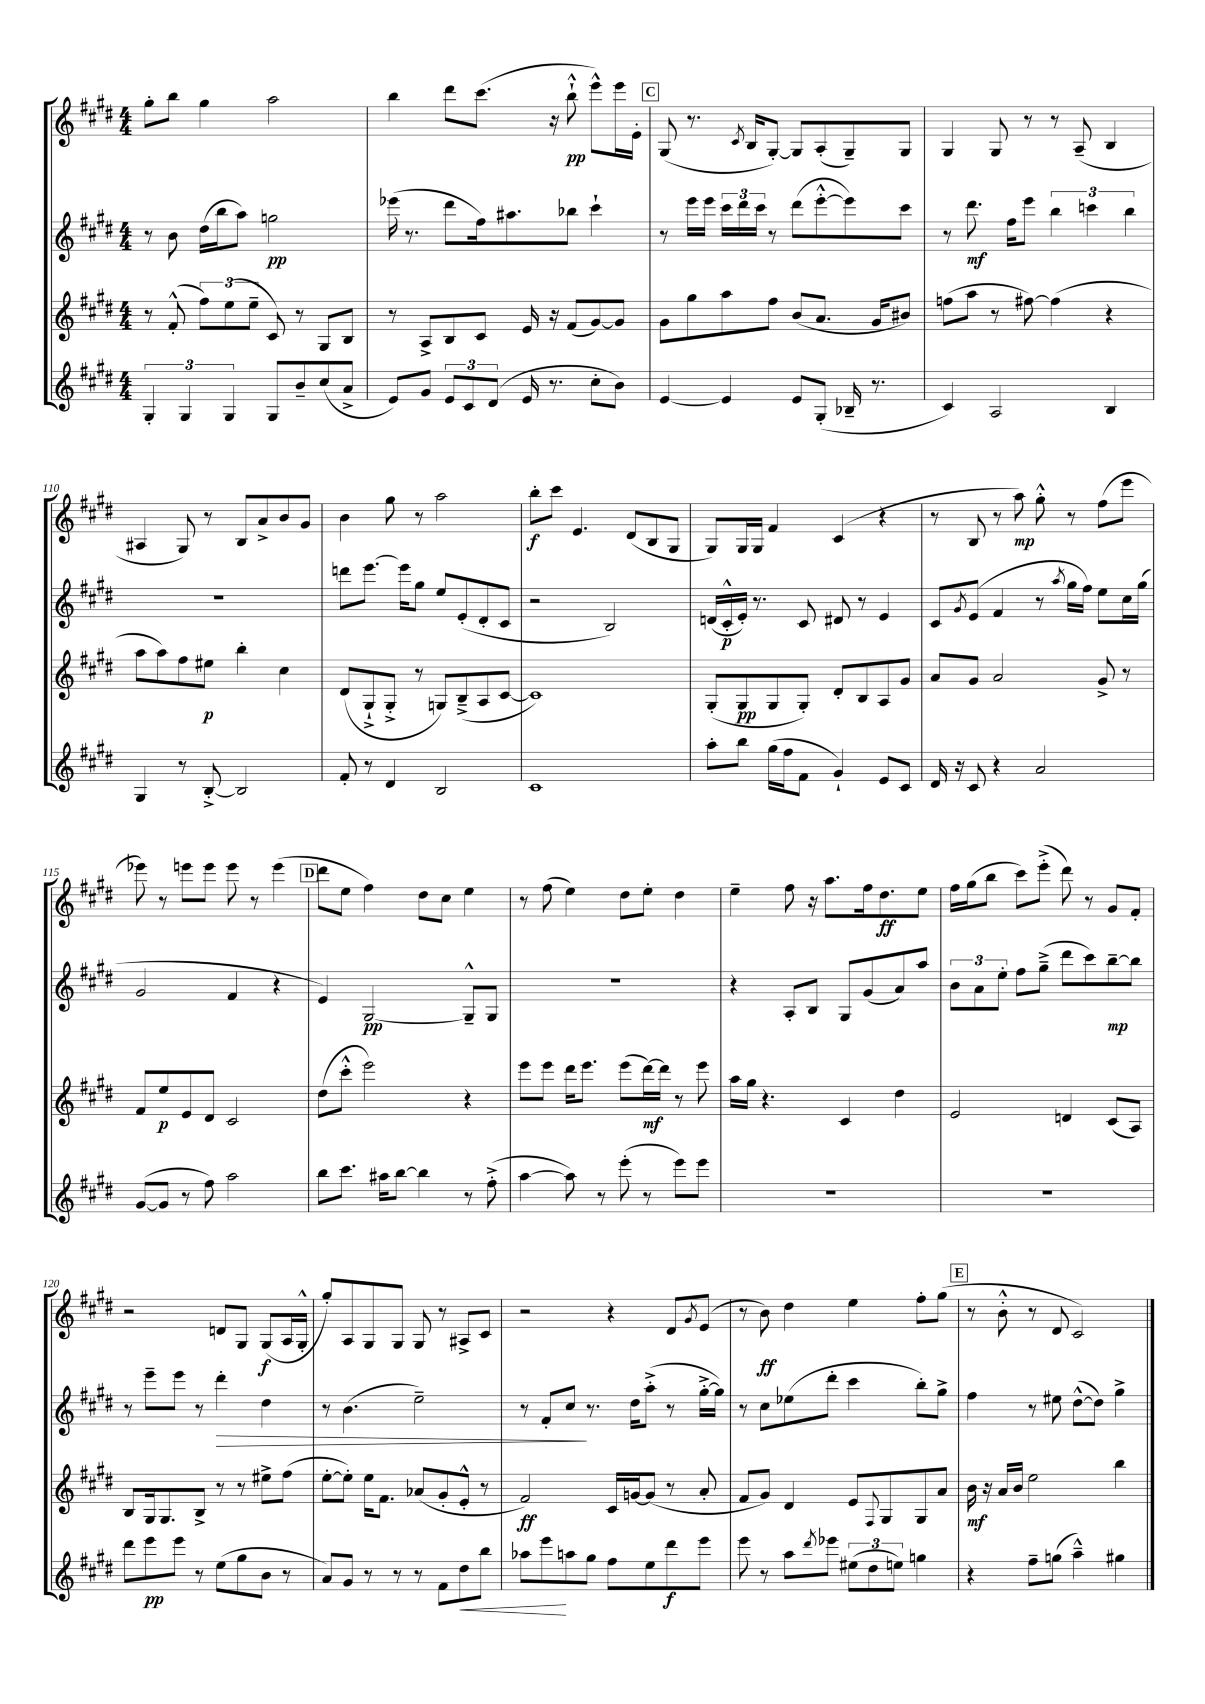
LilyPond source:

<<
\new StaffGroup <<
\new Staff = "s0" {
    \clef treble \key e \major \numericTimeSignature \time 4/4
    gis''8-. b''8 gis''4 a''2 |
    b''4 dis'''8 cis'''8.( r16 b''8-!-^\pp e'''8-^) e'''16 e'16-. |
    \mark \markup { \box "C" } gis8( r8. \acciaccatura { cis'8 } b16 gis8~-.) gis8 a8-.( gis8--) gis8 |
    gis4 gis8 r8 r8 a8--( b4 |
    ais4 gis8) r8 b8 a'8-> b'8 gis'8 |
    b'4 gis''8 r8 a''2 |
    b''8-.\f cis'''8 e'4. dis'8( b8 gis8 |
    gis8) gis16 gis16 fis'4 cis'4( r4 |
    r8 b8 r8 a''8\mp) gis''8-.-^ r8 fis''8( e'''8 |
    ees'''8) r8 e'''8 e'''8 e'''8 r8 e'''4( |
    \mark \markup { \box "D" } dis'''8 e''8 fis''4) dis''8 cis''8 e''4 |
    r8 fis''8( e''4) dis''8 e''8-. dis''4 |
    e''4-- fis''8 r16 a''8. fis''16 dis''8.\ff e''8 |
    fis''16 gis''16( b''8 cis'''8) e'''8-.->( dis'''8) r8 gis'8 fis'8-. |
    r2 d'8 gis8 gis8\f( a16 gis16-.-^ |
    gis''8-.) a8 gis8 gis8 gis8 r8 ais8-> cis'8 |
    r2 r4 dis'8 \acciaccatura { gis'8 } e'8( |
    r8 b'8\ff) dis''4 e''4 fis''8-. gis''8( |
    \mark \markup { \box "E" } r8 b'8-.-^ r8 dis'8 cis'2) \bar "|." |
}
\new Staff = "s1" {
    \clef treble \key e \major \numericTimeSignature \time 4/4
    r8 b'8 dis''16( b''16 a''8) g''2\pp |
    ees'''16( r8. dis'''8 fis''16) ais''8. bes''8 cis'''4-! |
    \mark \markup { \box "C" } r8 e'''16 e'''16 \tuplet 3/2 { cis'''16 dis'''16 cis'''16 } r8 dis'''8( e'''8~-.-^ e'''8) cis'''8 |
    r8 dis'''8.\mf fis''16 e'''8 \tuplet 3/2 { b''4 c'''4 b''4 } |
    R1 |
    d'''8 e'''8.~ e'''16 gis''8 e''8 e'8-.( dis'8-. cis'8 |
    r2 b2) |
    d'16( cis'16-.-^\p e'16-.) r8. cis'8 dis'8 r8 e'4 |
    cis'8 \acciaccatura { gis'8 } e'8( fis'4 r8 \acciaccatura { a''8 } gis''16 fis''16) e''8 cis''16 gis''16( |
    gis'2 fis'4 r4 |
    \mark \markup { \box "D" } e'4) gis2~\pp gis8---^ gis8 |
    R1 |
    r4 a8-. b8 gis8 gis'8( a'8) a''8 |
    \tuplet 3/2 { b'8 a'8 e''8-. } fis''8 gis''8--->( dis'''8 cis'''8) b''8~--\mp b''8 |
    r8 e'''8-- e'''8 r8 dis'''4-.\> dis''4 |
    r8 b'4.( e''2--) |
    r8 fis'8-. cis''8\! r8. dis''16 a''8-.->( r8 gis''16~-.-> gis''16) |
    r8 cis''8 ees''8( dis'''8-. cis'''4 b''8-.) gis''8-> |
    \mark \markup { \box "E" } fis''4 r8 eis''8 dis''8~-^( dis''8) gis''4-> \bar "|." |
}
\new Staff = "s2" {
    \clef treble \key e \major \numericTimeSignature \time 4/4
    r8 fis'8-.-^( \tuplet 3/2 { fis''8) e''8( e''8-- } cis'8) r8 gis8 b8 |
    r8 a8-> b8 cis'8 e'16 r16 fis'8( gis'8~) gis'8 |
    \mark \markup { \box "C" } gis'8 gis''8 a''8 fis''8 b'8( a'8. gis'16 bis'8) |
    f''8( a''8 r8 fis''8~) fis''4( r4 |
    a''8 a''8) fis''8 eis''8\p b''4-. cis''4 |
    dis'8( gis8-!-> gis8-.-> r8 g8) b8--->( a8 cis'8~ |
    cis'1) |
    gis8-.( gis8\pp gis8 gis8-.) dis'8-. b8 a8 gis'8 |
    a'8 gis'8 a'2 gis'8-> r8 |
    fis'8 e''8\p e'8 dis'8 cis'2 |
    \mark \markup { \box "D" } dis''8( cis'''8-.-^ e'''2) r4 |
    e'''8 e'''8 dis'''16 e'''8. e'''8( dis'''16~\mf) dis'''16 r8 e'''8 |
    a''16 gis''16 r4. cis'4 dis''4 |
    e'2 d'4 cis'8( a8) |
    b8 gis16 gis8. b8-> r8 r8 eis''8-> fis''8( |
    e''8~-. e''8-.) e''16 fis'8. aes'8( gis'8-. e'8-.-^ r8 |
    fis'2\ff) cis'16 g'16~ g'8( r8 a'8-. |
    fis'8 gis'8) dis'4 e'8 \appoggiatura { fis8 } gis8 gis8 a'8 |
    \mark \markup { \box "E" } b'16\mf r16 a'16 b'16 e''2 b''4 \bar "|." |
}
\new Staff = "s3" {
    \clef treble \key e \major \numericTimeSignature \time 4/4
    \tuplet 3/2 { gis4-. gis4 gis4 } gis8 b'8-- cis''8( a'8-> |
    e'8) gis'8 \tuplet 3/2 { e'8 cis'8 dis'8( } e'16 r8. cis''8-. b'8) |
    \mark \markup { \box "C" } e'4~ e'4 e'8 gis8-.( bes16-- r8. |
    cis'4) a2 b4 |
    gis4 r8 b8~-.-> b2 |
    fis'8-. r8 dis'4 b2 |
    cis'1 |
    a''8-. b''8 gis''16( fis''16 fis'8 gis'4-!) e'8 cis'8 |
    dis'16 r16 cis'8 r4 a'2 |
    gis'8~( gis'8 r8 fis''8) a''2 |
    \mark \markup { \box "D" } b''8 cis'''8. ais''16 b''8~ b''4 r8 fis''8-.->( |
    a''4~ a''8) r8 e'''8-.( r8 e'''8) e'''8 |
    r1 |
    R1 |
    dis'''8 e'''8\pp e'''8 r8 e''8( gis''8 b'8 r8 |
    a'8) gis'8 r8 r8 r8 fis'8 dis''8\< b''8 |
    aes''8 e'''8\! a''8 gis''8 fis''8 e''8 dis'''8\f e'''8 |
    e'''8 r8 a''8 \acciaccatura { dis'''8 } ees'''8 \tuplet 3/2 { eis''8( dis''8 e''8) } g''4 |
    \mark \markup { \box "E" } r4 fis''8-- g''8( a''4---^) gis''4 \bar "|." |
}
>>
>>
\layout { \context { \Score currentBarNumber = #106 \override BarNumber.break-visibility = ##(#f #t #t) barNumberVisibility = #(every-nth-bar-number-visible 5) } }
